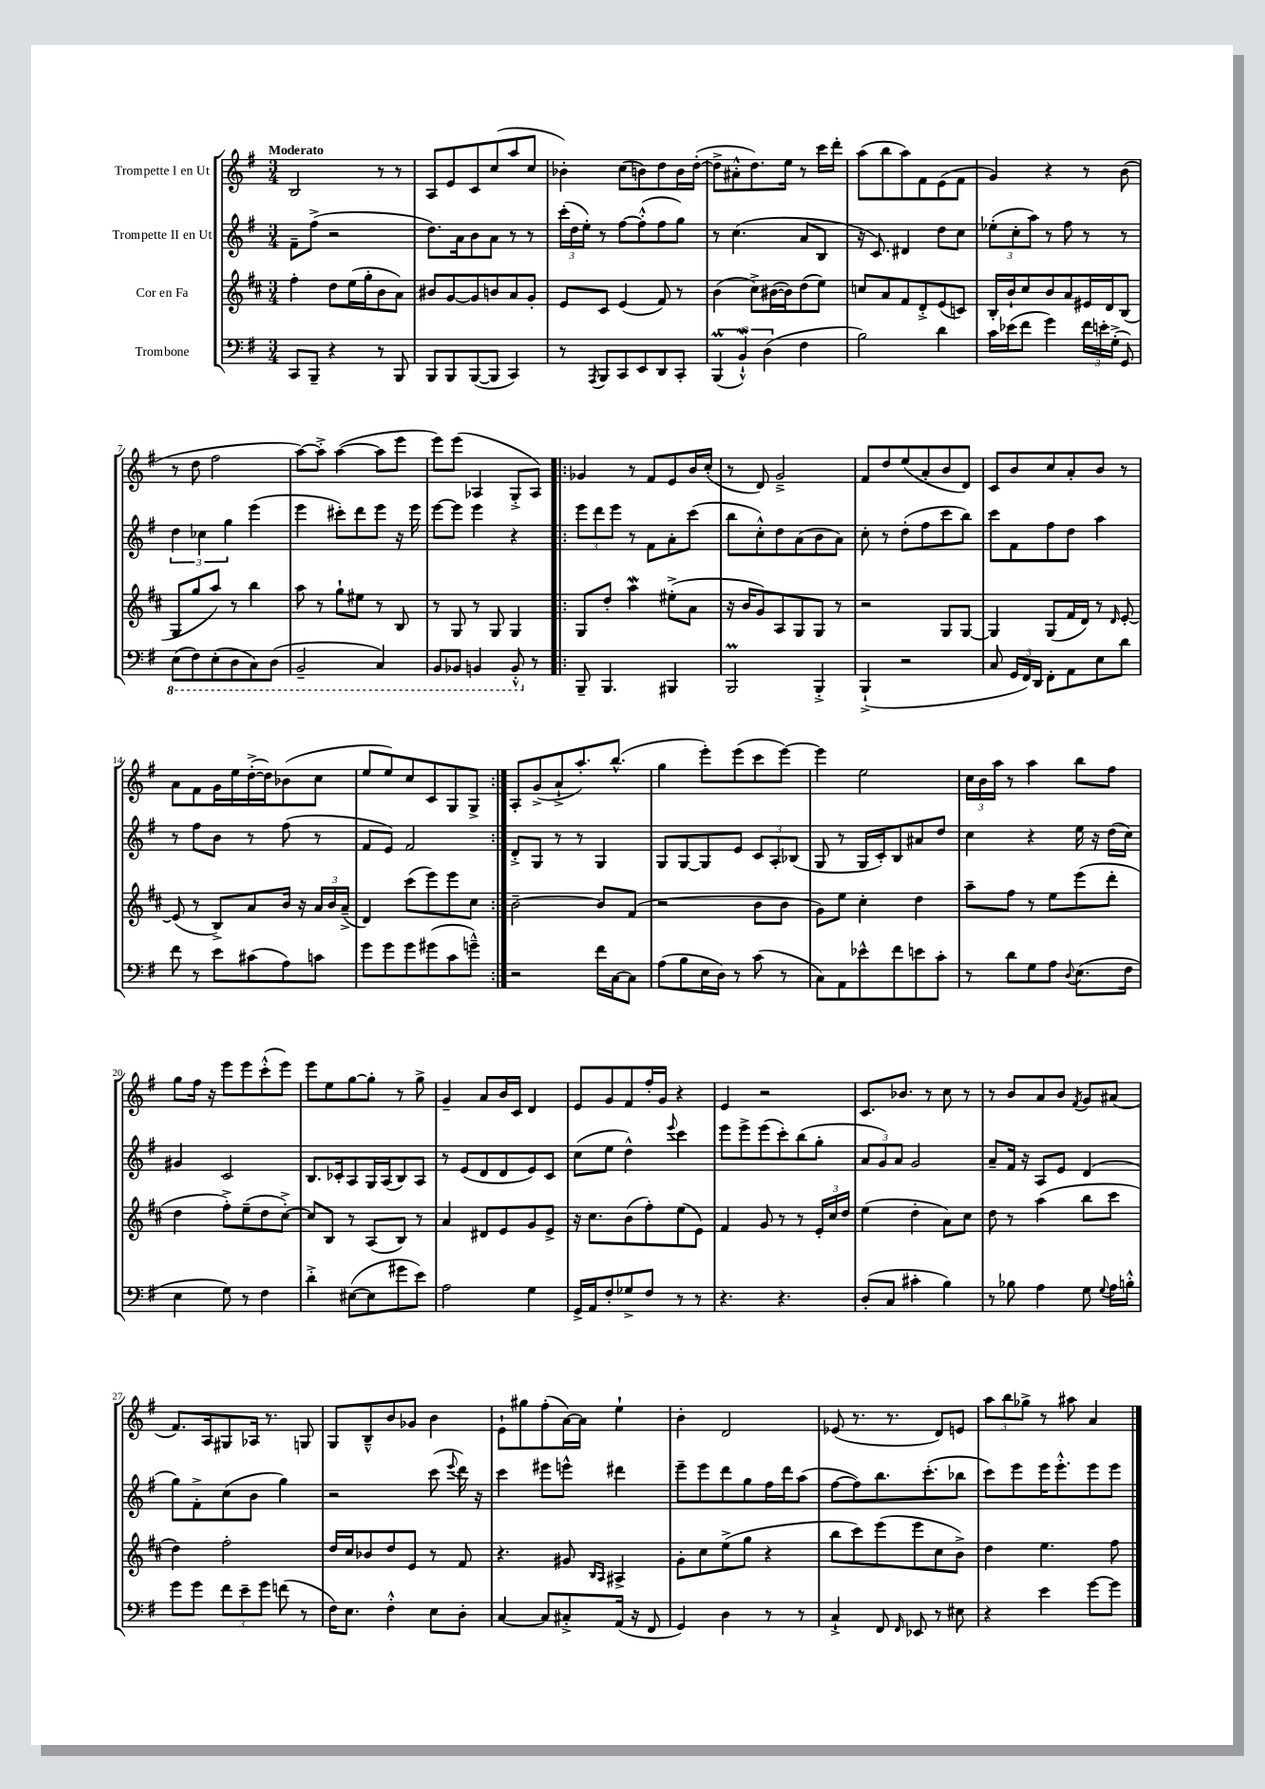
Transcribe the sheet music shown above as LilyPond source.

<<
\new StaffGroup <<
\new Staff = "s0" \with { instrumentName = "Trompette I en Ut" } {
    \clef treble \key g \major \numericTimeSignature \time 3/4 \tempo "Moderato"
    \autoBeamOff b2 r8 r8 |
    a8[ e'8 c'8 c''8( a''8 c''8] |
    bes'4-.) c''8[( b'8) d''8 b'16 d''16]~-.( |
    d''8[-> ais'8-.-^ d''8.) e''16] r8 c'''16[ d'''16]-. |
    a''8[( b''8 a''8) fis'8 e'8( fis'8] |
    g'4) r4 r8 b'8( |
    r8 d''8 fis''2 |
    a''8[~) a''8]-.-> a''4~( a''8[ e'''8] |
    e'''8[) e'''8]( aes4 g8[-.-> aes8]) |
    \repeat volta 2 { ges'4 r8 fis'8[ e'8 b'16 c''16]-.( |
    r8 d'8) g'2---> |
    fis'8[ d''8 e''8( a'8-. b'8 d'8]) |
    c'8[ b'8 c''8 a'8-. b'8] r8 |
    a'8[ fis'8 g'16 e''16 d''16~-.->( d''16) bes'8( c''8] |
    e''8[ e''8) c''8 c'8 g8 g8]-> | }
    a8[-. g'8->( a'8-!-> a''8.-.) b''8.]-^( |
    g''4 e'''8[-.) e'''8( c'''8 e'''8]~) |
    e'''4 e''2 |
    \tuplet 3/2 { c''16[ b'16 a''16] } r8 a''4 b''8[ fis''8] |
    g''8[ fis''16] r16 e'''8[ e'''8 c'''8-.-^( e'''8]) |
    e'''8[ e''8 g''8~ g''8]-. r8 g''8-> |
    g'4-- a'8[ b'16 c'16] d'4 |
    e'8[ g'8 fis'8 fis''16-. g'16] r4 |
    e'4 r2 |
    c'8.[ bes'8.] r8 c''8 r8 |
    r8 b'8[ a'8 b'8] \acciaccatura { fis'8 } g'8[ ais'8]( |
    fis'8.[) a16 gis8 aes16] r8. g8 |
    g8[ b8---^ b'8 ges'8] b'4 |
    e'8[-! gis''8 fis''8-.( a'16~) a'16] e''4-! |
    b'4-. d'2 |
    ees'8( r8. r8. d'8[) e'8] |
    \tuplet 3/2 { a''8[ b''8 ges''8]-> } r8 ais''8 a'4 \bar "|." |
}
\new Staff = "s1" \with { instrumentName = "Trompette II en Ut" } {
    \clef treble \key g \major \numericTimeSignature \time 3/4
    \autoBeamOff fis'8[-- fis''8]->( r2 |
    d''8.[) a'16 b'8 a'8] r8 r8 |
    \tuplet 3/2 { c'''16[-.( d''16 e''16]-.) } r8 fis''8[~ fis''8-.-^( fis''8 g''8]) |
    r8 c''4.( a'8[ b8] |
    r16 c'8.) dis'4 d''8[ c''8] |
    \tuplet 3/2 { ees''8[-.( c''8-. a''8]) } r8 fis''8 r8 r8 |
    \tuplet 3/2 { d''4 ces''4 g''4 } e'''4( |
    e'''4 cis'''8[-.) d'''8 e'''8] r16 e'''16 |
    e'''8[~ e'''8] e'''4 r4 |
    \repeat volta 2 { \tuplet 3/2 { e'''8[ d'''8 e'''8] } r8 fis'8[ a'8-. c'''8]( |
    b''8[ c''8-.-^) d''8 a'8( b'8 a'8]) |
    c''8-. r8 d''8[-.( fis''8 c'''8 b''8]) |
    c'''8[ fis'8 fis''8 d''8] a''4 |
    r8 fis''8[ b'8] r8 fis''8( r8 |
    fis'8[ e'8]) fis'2 | }
    d'8[-.-> g8] r8 r8 g4 |
    g8[ g8~ g8 e'8] \tuplet 3/2 { c'8[ a8-. bes8]( } |
    g8 r8 g16[ c'16-.) b8 ais'8 d''8] |
    c''4 r4 e''16 r16 d''16[( c''16]) |
    gis'4 c'2 |
    b8.[ ces'16-. a8 g16 a16( b8) a8] |
    r8 e'8[( d'8 d'8 e'8) c'8] |
    c''8[( e''8] d''4-^) \appoggiatura { e'''8 } c'''4 |
    e'''8[ e'''8-> e'''8( c'''8-.) b''8( g''8]-. |
    \tuplet 3/2 { a'8[ g'8) a'8] } g'2 |
    a'8[-- fis'16] r16 a8[ e'8] d'4( |
    g''8[) fis'8-.-> c''8( b'8] g''4) |
    r2 c'''8( \appoggiatura { e'''8 } d'''16) r16 |
    c'''4 eis'''8[ e'''8]-^ dis'''4 |
    e'''8[-- e'''8 d'''8 g''8 fis''16 d'''16 a''8]( |
    fis''8[~ fis''8) b''8. c'''8.-.( bes''8] |
    c'''8[) e'''8 e'''16 e'''8.-.-^ e'''8 e'''8] \bar "|." |
}
\new Staff = "s2" \with { instrumentName = "Cor en Fa" } {
    \clef treble \key d \major \numericTimeSignature \time 3/4
    \autoBeamOff fis''4-. d''8[ e''16( g''16-. b'8 a'8]) |
    bis'8[ g'8~ g'8 b'8 a'8 g'8]-. |
    e'8[ cis'8] e'4( fis'8) r8 |
    b'4( cis''8[->) bis'16~( bis'16) d''8( e''8]) |
    c''8[ a'8 fis'8 d'8-.-> e'8( c'8]) |
    b16[-. b'16-! cis''8 b'8 a'8 eis'16 d'16 b8]( |
    g8[ g''8 a''8]) r8 b''4 |
    a''8 r8 g''8[-! eis''8] r8 b8 |
    r8 g8 r8 g8 g4 |
    \repeat volta 2 { g8[ d''8]-. a''4\mordent eis''8[-.->( a'8] |
    r16 b'16[ g'8) a8 g8 g8] r8 |
    r2 g8[ g8]~ |
    g4 g8[( fis'16 d'16]) r8 \grace { d'16 } e'8~-. |
    e'8( r8 b8[->) a'8 b'16] r16 \tuplet 3/2 { a'16[ b'16 a'16]--->( } |
    d'4) cis'''8[( e'''8) e'''8 cis''8] | }
    b'2~-- b'8[ fis'8]( |
    r2 b'8[ b'8] |
    g'8[) e''8] cis''4-. d''4 |
    a''8[-- fis''8] r8 e''8[ e'''8( d'''8]-. |
    d''4 fis''8[-.->) e''8--( d''8 cis''8]~-.->) |
    cis''8[ b8] r8 a8[( b8]) r8 |
    a'4 dis'8[ e'8 g'8 e'8]-> |
    r16 cis''8.[ b'8( fis''8-.) e''8( e'8]) |
    fis'4 g'8 r8 r8 \tuplet 3/2 { e'16[-. cis''16 d''16] } |
    e''4( d''4-. a'8[) cis''8] |
    d''8 r8 a''4( b''8[ cis'''8] |
    d''4) fis''2-. |
    d''16[ cis''16 bes'8 d''8 e'8] r8 fis'8 |
    r4. gis'8 \grace { b16[ a16] } ais4-> |
    g'8[-. cis''8 e''8->( g''8] r4 |
    b''8[ cis'''8) e'''8( e'''8 cis''8 b'8]->) |
    d''4 e''4. fis''8 \bar "|." |
}
\new Staff = "s3" \with { instrumentName = "Trombone" } {
    \clef bass \key g \major \numericTimeSignature \time 3/4
    \autoBeamOff c,8[ b,,8]-- r4 r8 b,,8 |
    b,,8[ b,,8 b,,8~( b,,8] c,4) |
    r8 \acciaccatura { a,,8 } b,,8[ c,8 e,8 d,8 c,8]-. |
    \tuplet 3/2 { b,,4\prall( b,4-!-^\mordent) d4( } fis4 |
    b2) d'4 |
    c'16[ ees'16( fis'8] g'4) \tuplet 3/2 { fis'16[ e'16-. g16]-.->( } g,8) |
    \ottava #-1 e,8[( fis,8) e,8-.( d,8 c,8) d,8]( |
    b,,2-- c,4) |
    b,,8[ bes,,8] b,,4 b,,8-.-^ \ottava #0 r8 |
    \repeat volta 2 { b,,8-- b,,4. bis,,4 |
    b,,2\prall b,,4-.-> |
    b,,4-!->( r2 |
    c8 \tuplet 3/2 { g,16[ fis,16) d,16] } fis,8[-. a,8 e8 d'8] |
    fis'8 r8 e'8[ cis'8( a8) c'8] |
    g'8[ g'8 g'8 gis'8( c'8 g'8]---^) | }
    r2 fis'16[ c16~ c8] |
    a8[( b8 e16 d16]) r8 c'8( r8 |
    c8[) a,8 ees'8-^ fis'8 e'8 c'8]-. |
    r8 d'8[ g8 a8] \appoggiatura { d8 } e8.[( fis16] |
    e4 g8) r8 fis4 |
    d'4-.-> eis8[~( eis8 gis'8 e'8]) |
    a2 g4 |
    g,16[-> a,16 fis8-. ges8-> fis8] r8 r8 |
    r4. r4. |
    d8[-.( c8] cis'4-. b4) |
    r8 bes8 a4 g8 \appoggiatura { g8 } a16[ b16]-.-^ |
    g'8[ g'8] \tuplet 3/2 { fis'8[ e'8-- g'8] } f'8( r8 |
    fis16[) e8.] fis4-.-^ e8[ d8]-. |
    c4~ c8[ cis8-.-> a,16]( r16 fis,8 |
    g,4) d4 r8 r8 |
    c4-!-> fis,8 \grace { fis,16 } ees,8 r8 eis8 |
    r4 e'4 g'8[~ g'8] \bar "|." |
}
>>
>>
